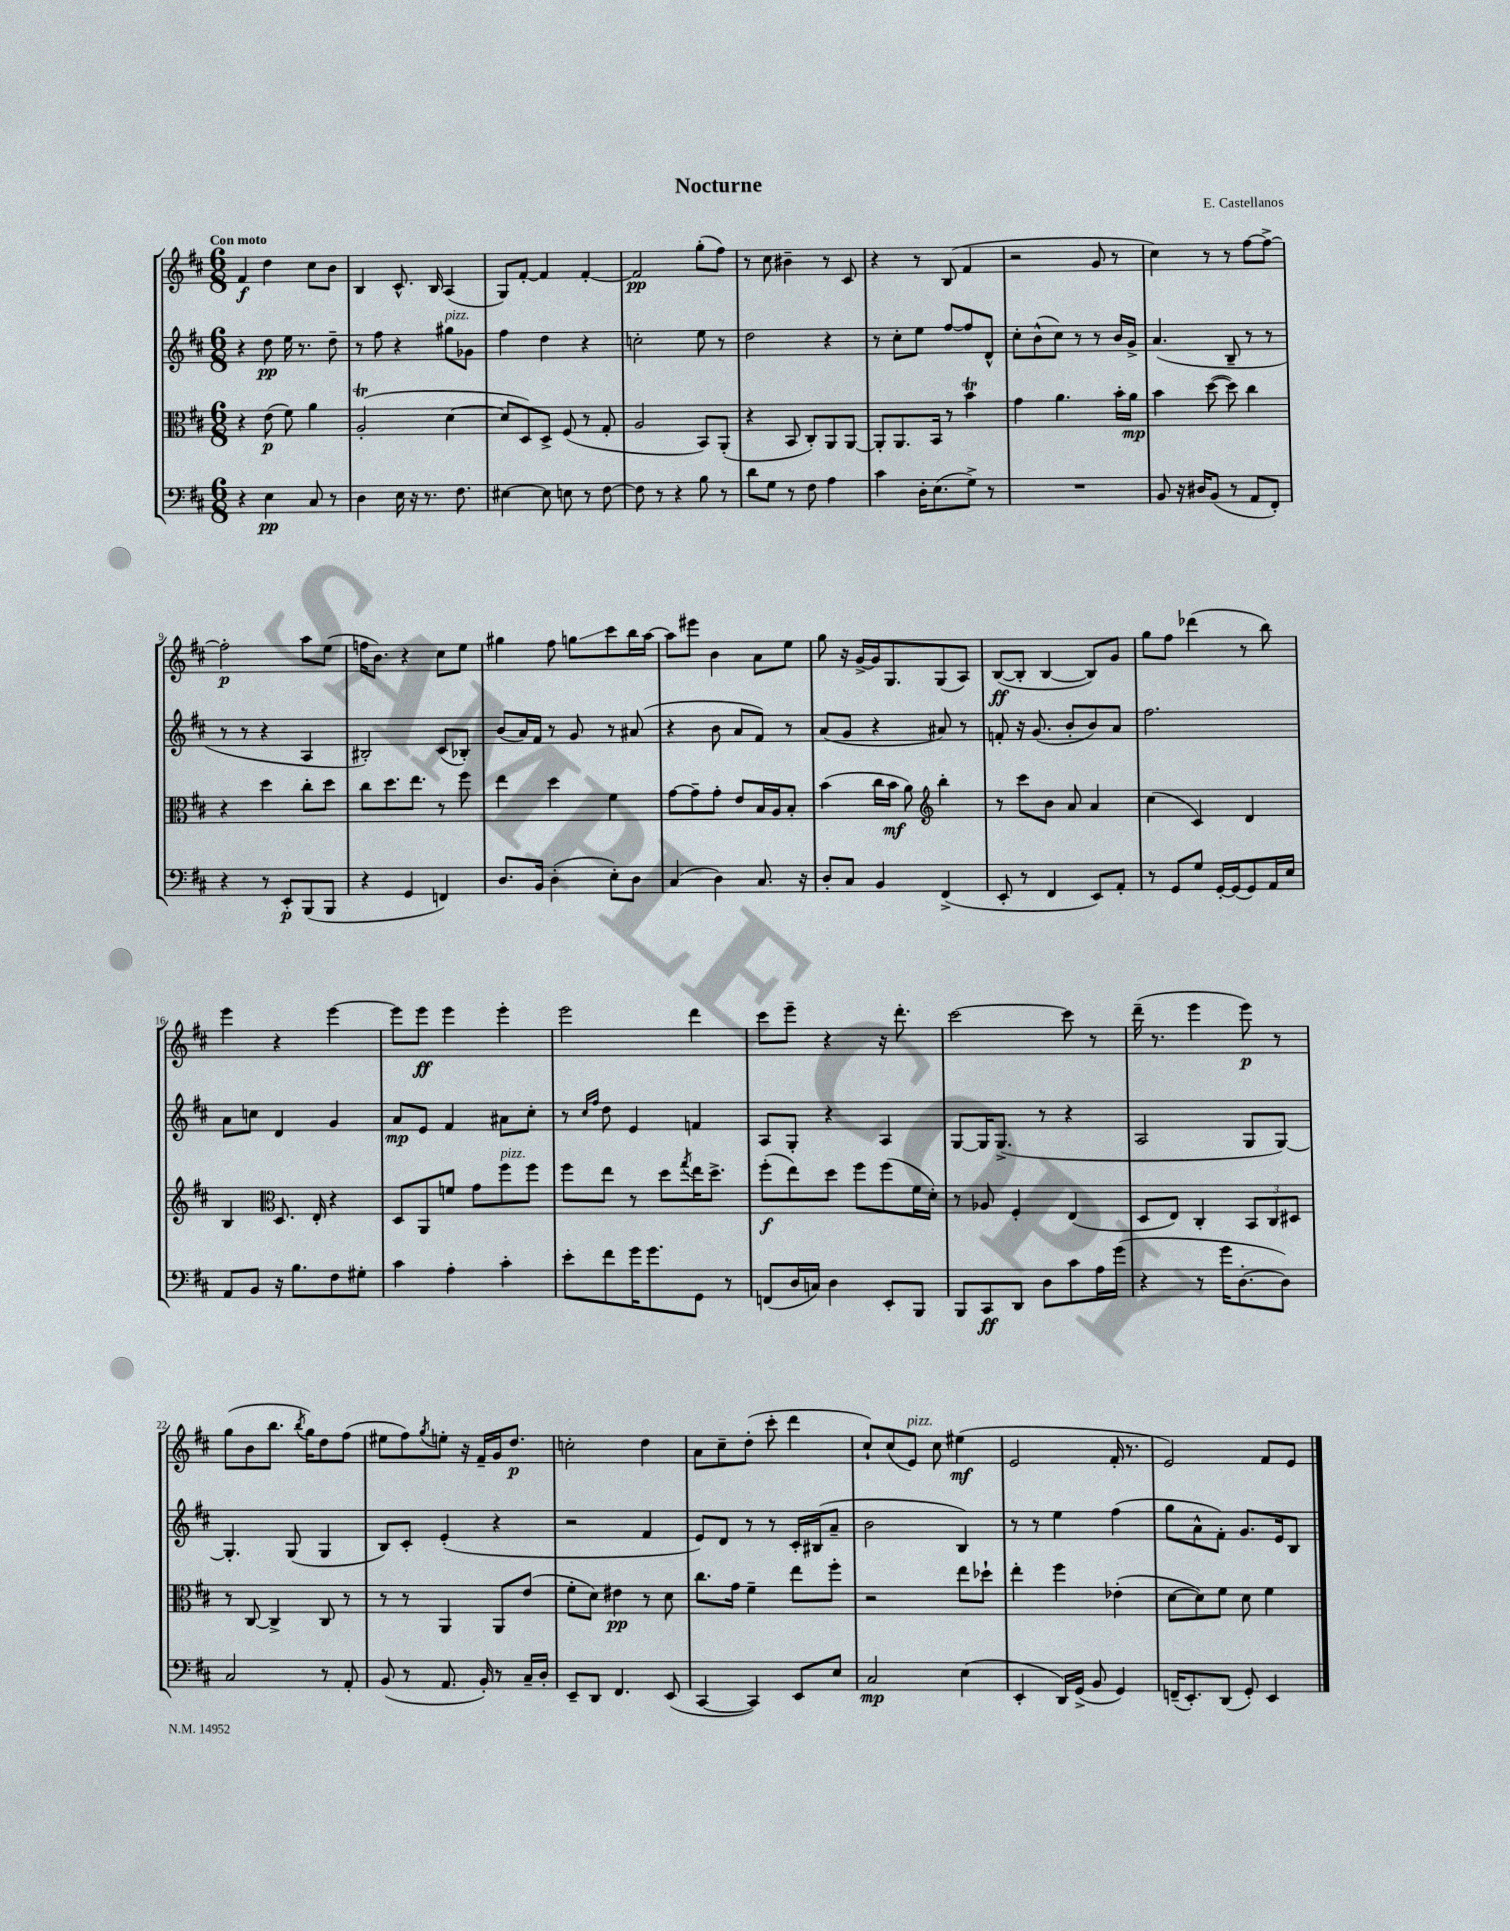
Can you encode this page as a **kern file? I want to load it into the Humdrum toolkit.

**kern	**kern	**kern	**kern
*staff4	*staff3	*staff2	*staff1
*clefF4	*clefC3	*clefG2	*clefG2
*k[f#c#]	*k[f#c#]	*k[f#c#]	*k[f#c#]
*M6/8	*M6/8	*M6/8	*M6/8
4r	4r	4r	4f#/
4E\	(8e\	8dd\	4dd\
.	8f#\)	16ee\	.
.	.	8.r	.
8C#/	4a\	.	8cc#\L
8r	.	8dd~\	8b\J
=	=	=	=
4D\	(2A'/	8r	4B/
.	.	8ff#\	.
16E\	.	4r	8.c#^^/
16r	.	.	.
8.r	.	.	.
.	.	.	16B/
.	[4d\	8gg#\L	(4A/
8.F#\	.	.	.
.	.	8g-\J	.
=	=	=	=
[4E#\	8d/]L	4ff#\	8G/L)
.	8D/)	.	[8f#'/J
8E#\]	8D^/J	4dd\	4f#/]
8E\	(8F#/	.	.
8r	8r	4r	[4f#'/
[8F#\	8G'/	.	.
=	=	=	=
8F#\]	2A/	2cc'\	2f#/]
8r	.	.	.
4r	.	.	.
8B\	8BB/L)	8ee\	(8gg'\L
8r	(8AA'/J	8r	8ff#\J)
=	=	=	=
8d\L	4r	2dd\	8r
8G\J	.	.	8cc#\
8r	8BB/	.	4b#~\
8F#\	8C#'/L)	.	.
4A\	8AA/	4r	8r
.	[8AA/J	.	8c#/
=	=	=	=
4c#\	8AA'/]L	8r	4r
.	8.AA/	8cc#'\L	.
16D'\LK	.	8ee\J	8r
(8.E\	16BB/Jk	.	.
.	8r	[8ff#/L	(8B/
8G^\J)	4b\	8ff#/]	4f#/
8r	.	8d^^/J	.
=	=	=	=
2.r	4g\	8cc#'\L	2r
.	.	(8b^^\	.
.	4.a\	8cc#\J)	.
.	.	8r	.
.	.	8r	8g/
.	16b'\LL	16b/LL	8r
.	16a\JJ	16g^/JJ	.
=	=	=	=
8BB/	4b\	(4.a/	4cc#\)
16r	.	.	.
16D#/LK	.	.	.
(8BB/J	([8dd\	.	8r
8r	8dd\])	8B~/	8r
8AA/L	4cc#\	8r	[8ff#\L
8FF#'/J)	.	8r	8ff#^\_J
=	=	=	=
4r	4r	8r	2ff#'\]
.	.	8r	.
8r	4dd\	4r	.
8EE'/L	.	.	.
(8BBB/	8cc#'\L	4A/	8aa\L
8BBB/J	8dd\J	.	(8ee\J
=	=	=	=
4r	8cc#\L	2B#'/)	16ff\LK
.	.	.	8.b\J)
.	8.dd\	.	.
4GG/	.	.	4r
.	8.ee\J	.	.
4FF/)	8r	(8c#/L	8cc#\L
.	8ff#\	8B-'/J)	8ee\J
=	=	=	=
8.D/L	4ee\	(8b/L	4gg#\
.	.	16a/L)	.
16BB/Jk	.	16f#/JJ	.
(4D'\	4dd\	8r	8ff#\
.	.	8g/	8gg\L
8E'\L)	4f#\	8r	8ccc#\
8D\J	.	(8a#/	16bb\L
.	.	.	[16aa\JJ
=	=	=	=
(4C#/	[8g\L	4r	8aa\]L
.	8g~\]	.	8eee#\J
4D\)	8g'\J	8b\	4b\
.	8e/L	8a/L	.
8.C#/	16B/L	8f#/J)	8a\L
.	16A/J	.	.
.	8B'/J	8r	8ee\J
16r	.	.	.
=	=	=	=
8D'/L	(4b\	(8a/L	8gg\
8C#/J	.	8g/J	16r
.	.	.	[16g^/LL
4BB/	16cc#\LL	4r	16g/]J
.	16b\JJ	.	8.G/
.	8a\)	.	.
*	*clefG2	*	*
(4FF#^/	4bb'\	8a#/)	(8G/
.	.	8r	8A/J)
=	=	=	=
8EE'/	8r	8f'/	([8B/L
8r	8ccc#\L	16r	8B'/]J
.	.	(8.g/	.
4FF#/	8b\J	.	[4B/
.	8a/	8b'/L	.
8EE/L)	4a/	8b/)	8B/]L)
8AA'/J	.	8a/J	8g/J
=	=	=	=
8r	(4cc#\	2.ff#\	8gg\L
8GG/L	.	.	8ff#\J
8G/J	4c#/)	.	(4ddd-\
[16GG'/LL	.	.	.
(16GG/]J	.	.	.
8GG/)	4d/	.	8r
16AA/L	.	.	8bb\)
16E/JJ	.	.	.
=	=	=	=
8AA/L	4B/	8a\L	4eee\
8BB/J	.	8cc\J	.
*	*clefC3	*	*
16r	8.D/	4d/	4r
8.B\L	.	.	.
.	16E'/	.	.
8F#\	4r	4g/	[4eee\
8G#'\J	.	.	.
=	=	=	=
4c#\	8D/L	8a/L	8eee\]L
.	8AA/	8e/J	8eee\J
4A'\	8f/J	4f#/	4eee\
.	8g\L	.	.
4c#'\	8ff#\	8a#\L	4eee'\
.	8ff#\J	8cc#'\J	.
=	=	=	=
8e'\L	8ff#\L	8r	2eee\
.	.	16qqcc#/LL	.
.	.	16qqff#/JJ	.
8f#\	8ee\J	8dd\	.
16g\K	8r	4e/	.
8.g\	.	.	.
.	8dd\L	.	.
.	8qgg/	.	.
8GG\J	16ee\K	4f/	4ddd\
.	8.dd^\J	.	.
8r	.	.	.
=	=	=	=
(8FF/L	(8ff#'\L	8A/L	8ccc#\L
16D/L	8ee\)	8G'/J	8eee~\J
16C/JJ)	.	.	.
4D\	8dd\J	4r	4r
.	8ff#\L	.	.
8EE'/L	(8ff#\	4A/	16r
.	.	.	8.ddd'\
8BBB/J	16f#\L	.	.
.	16d'\JJ)	.	.
=	=	=	=
8BBB/L	8r	[8G/L	[2ccc#\
8CC#/	8A-/	16G/]K	.
.	.	(8.G^/J	.
8DD/J	4F#'/	.	.
8D\L	.	8r	.
8c#\	(4E/	4r	8ccc#\]
16A\L	.	.	8r
(16g\JJ	.	.	.
=	=	=	=
4r	8D/L	2A/	(16ddd~\
.	.	.	8.r
.	8E/J)	.	.
8r	4C#'/	.	4eee\
16g\LK	.	.	.
[8.D'\	.	.	.
.	12BB/L	8G/L	8eee\)
.	12C#/	.	.
8D\]J)	.	[8G/J)	8r
.	12D#/J	.	.
=	=	=	=
2C#/	8r	4.G'/]	(8gg\L
.	[8C#/	.	8b\
.	4C#^/]	.	8.bb\J
.	.	(8G/	.
.	.	.	8qbb/
.	.	.	16gg\LK)
8r	8C#/	4G/	8dd\
8AA'/	8r	.	(8ff#\J
=	=	=	=
(8BB/	8r	8B/L)	8ee#\L
8r	8r	8c#'/J	8ff#\)
.	.	.	8qgg/
8.AA/	4AA/	(4e'/	8ee'\J
.	.	.	16r
16BB'/)	.	.	16f#~/LL
8r	8AA/L	4r	16g/J
.	.	.	8.dd/J
16C#~/LL	(8e/J	.	.
16D'/JJ	.	.	.
=	=	=	=
8EE~/L	8f#'\L	2r	2cc'\
8DD/J	8d\J)	.	.
4.FF#/	4e#\	.	.
.	8r	4f#/	4dd\
(8EE/	8d\	.	.
=	=	=	=
[4CC#/	8.cc#\L	8e/L)	8a\L
.	.	8d/J	8cc#~\
.	16g\Jk	.	.
4CC#/])	4f#~\	8r	(8dd'\J
.	.	8r	8ccc#'\
8EE/L	8ee\L	16c#'/LL	4ddd\
.	.	(16B#/J	.
8E/J	8ff#'\J	8a~/J	.
=	=	=	=
2C#/	2r	2b\	8cc#`/L)
.	.	.	(8cc#/
.	.	.	8e/J)
.	.	.	8cc#\
(4E\	8ee\L	4B/)	(4ee#\
.	8dd-`\J	.	.
=	=	=	=
4EE'/	4ee'\	8r	2e/
.	.	8r	.
16DD/LL)	4ff#\	4ee\	.
(16GG^/JJ	.	.	.
8BB/	.	.	.
4GG/)	(4e-'\	(4ff#\	16f#'/
.	.	.	8.r
=	=	=	=
(16FF~/LK	[8d\L	8gg\L	2e/)
8.EE'/)	.	.	.
.	8d\])	8a^^\	.
(8DD/J	8f#\J	8f#'\J)	.
8GG'/)	8d\	8.g/L	.
4EE/	4f#\	.	8f#/L
.	.	16e/k	.
.	.	8B/J	8e/J
==	==	==	==
*-	*-	*-	*-
